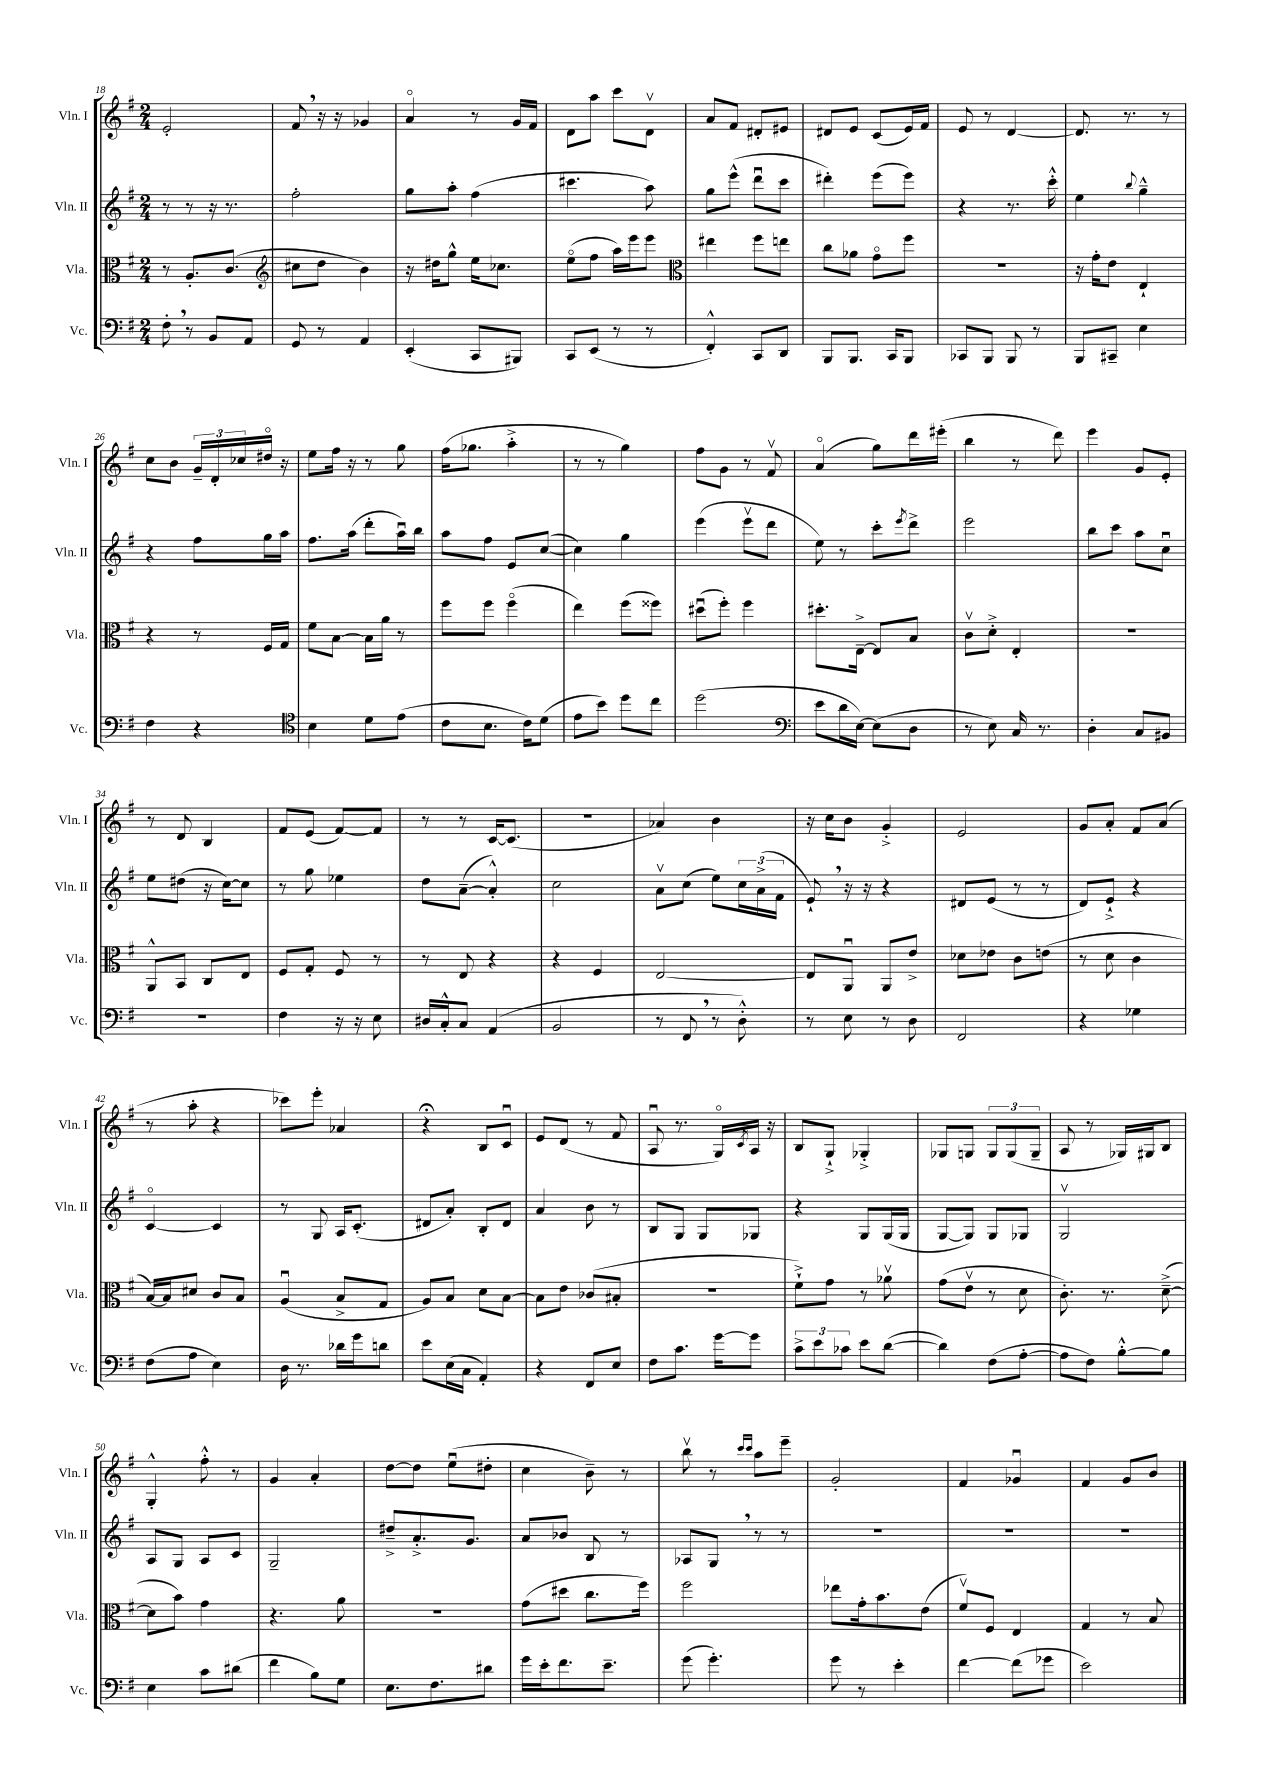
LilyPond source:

<<
\new StaffGroup <<
\new Staff = "s0" \with { instrumentName = "Vln. I" shortInstrumentName = "Vln. I" } {
    \clef treble \key g \major \numericTimeSignature \time 2/4
    e'2-. |
    fis'8 \breathe r16 r16 ges'4 |
    a'4\flageolet r8 g'16 fis'16 |
    d'8 a''8 c'''8 d'8\upbow |
    a'8 fis'8 dis'8-. eis'8 |
    dis'8 e'8 c'8( e'16) fis'16 |
    e'8 r8 d'4~ |
    d'8. r8. r8 |
    c''8 b'8 \tuplet 3/2 { g'16-- d'16-. ces''16 } dis''16\flageolet r16 |
    e''8 fis''16 r16 r8 g''8 |
    fis''16( ges''8. a''4-.-> |
    r8 r8 g''4) |
    fis''8 g'8 r8 fis'8\upbow |
    a'4\flageolet( g''8) d'''16 eis'''16-.( |
    b''4 r8 d'''8) |
    e'''4 g'8 e'8-. |
    r8 d'8 b4 |
    fis'8 e'8( fis'8~) fis'8 |
    r8 r8 c'16~ c'8.( |
    R2 |
    aes'4) b'4 |
    r16 c''16 b'8 g'4-.-> |
    e'2 |
    g'8 a'8-. fis'8 a'8( |
    r8 a''8-. r4 |
    ces'''8) e'''8-. aes'4 |
    r4\fermata b8 c'8\downbow |
    e'8 d'8( r8 fis'8 |
    a8\downbow r8. g16\flageolet) \acciaccatura { c'8 } a16 r16 |
    b8 g8-!-> ges4-.-> |
    ges8 g8 \tuplet 3/2 { g8 g8( g8-- } |
    a8 r8 ges16) gis16 b8 |
    g4-.-^ fis''8-.-^ r8 |
    g'4 a'4-. |
    d''8~ d''8 e''8\downbow( dis''8-. |
    c''4 b'8--) r8 |
    b''8\upbow r8 \grace { c'''16 c'''16 } a''8 e'''8-- |
    g'2-. |
    fis'4 ges'4\downbow |
    fis'4 g'8 b'8 \bar "|." |
}
\new Staff = "s1" \with { instrumentName = "Vln. II" shortInstrumentName = "Vln. II" } {
    \clef treble \key g \major \numericTimeSignature \time 2/4
    r8 r8 r16 r8. |
    fis''2-. |
    g''8 a''8-. fis''4( |
    cis'''4. a''8) |
    g''8 e'''8-^( d'''8\downbow c'''8 |
    dis'''4-.) e'''8( e'''8) |
    r4 r8. c'''16-.-^ |
    e''4 \appoggiatura { b''8 } g''4---^ |
    r4 fis''8 g''16 a''16 |
    fis''8. a''16( d'''8-. a''16\downbow) b''16 |
    a''8 fis''8 e'8 c''8~( |
    c''4) g''4 |
    e'''4( e'''8\upbow d'''8 |
    e''8) r8 c'''8-. \acciaccatura { e'''8 } d'''8-> |
    e'''2 |
    b''8 c'''8 a''8 c''8\downbow |
    e''8 dis''8( r16 c''16~) c''8 |
    r8 g''8 ees''4 |
    d''8 a'8~--( a'4-.-^) |
    c''2 |
    a'8\upbow c''8( e''8) \tuplet 3/2 { c''16 a'16->( fis'16 } |
    e'8-!) \breathe r16 r16 r4 |
    dis'8 e'8( r8 r8 |
    d'8) e'8-!-> r4 |
    c'4~\flageolet c'4 |
    r8 g8 a16 c'8.-.( |
    dis'8 a'8-.) b8-. dis'8 |
    a'4 b'8 r8 |
    b8 g8 g8 ges8 |
    r4 g8 g16( g16 |
    g8~ g8) g8 ges8 |
    g2\upbow |
    a8 g8 a8 c'8 |
    g2-- |
    dis''8---> a'8.-.-> g'8. |
    a'8 bes'8 b8 r8 |
    aes8 g8 \breathe r8 r8 |
    R2 |
    R2 |
    R2 \bar "|." |
}
\new Staff = "s2" \with { instrumentName = "Vla." shortInstrumentName = "Vla." } {
    \clef alto \key g \major \numericTimeSignature \time 2/4
    r8 a8.-. c'8.( |
    \clef treble cis''8 d''8 b'4) |
    r16 dis''16 g''8-^ e''16 ces''8. |
    e''8\flageolet( fis''8 a''16) e'''16 e'''8 |
    \clef alto eis''4 fis''8 e''8 |
    c''8 aes'8 g'8\flageolet fis''8 |
    R2 |
    r16 g'16-. e'8 e4-! |
    r4 r8 fis16 g16 |
    fis'8 b8~ b16 a'16 r8 |
    fis''8 fis''8 fis''4\flageolet( |
    e''4) fis''8( fisis''8) |
    dis''8\downbow( fis''8-.) fis''4 |
    dis''8.-. e16~---> e8 b8 |
    c'8\upbow d'8-.-> e4-. |
    r2 |
    a,8-^ b,8 c8 e8 |
    fis8 g8-. fis8 r8 |
    r8 e8 r4 |
    r4 fis4 |
    e2~ |
    e8 a,8\downbow a,8 e'8-> |
    des'8 ees'8 c'8 e'8( |
    r8 d'8 c'4 |
    b16~) b16 dis'8 c'8 b8 |
    a4\downbow( b8-> g8 |
    a8) b8 d'8 b8~ |
    b8 e'8 ces'8( bis8-. |
    R2 |
    fis'8-!->) g'8 r8 aes'8\upbow |
    g'8( e'8\upbow r8 d'8 |
    c'8.-.) r8. d'8~--->( |
    d'8 b'8) g'4 |
    r4. a'8 |
    R2 |
    g'8( dis''8 c''8. fis''16) |
    fis''2 |
    ees''8 g'16-. b'8. e'8( |
    fis'8\upbow) fis8 e4 |
    g4 r8 b8 \bar "|." |
}
\new Staff = "s3" \with { instrumentName = "Vc." shortInstrumentName = "Vc." } {
    \clef bass \key g \major \numericTimeSignature \time 2/4
    fis8-. \breathe r8 b,8 a,8 |
    g,8 r8 a,4 |
    e,4-.( c,8 bis,,8) |
    c,8 e,8( r8 r8 |
    fis,4-.-^) c,8 d,8 |
    b,,8 b,,8. c,16 b,,8 |
    ces,8 b,,8 b,,8 r8 |
    b,,8 cis,8-- e4 |
    fis4 r4 |
    \clef tenor b4 d'8 e'8( |
    c'8 b8. c'16) d'8( |
    e'8 b'8) d''8 c''8 |
    d''2( |
    \clef bass e'8 d'16 e16~) e8( d8 |
    r8 e8) c16 r8. |
    d4-. c8 bis,8 |
    r2 |
    fis4 r16 r16 e8 |
    dis16 c16-.-^ c8 a,4( |
    b,2 |
    r8 fis,8 \breathe r8 d8-.-^) |
    r8 e8 r8 d8 |
    fis,2 |
    r4 ges4 |
    fis8( a8 e4) |
    d16 r8. des'16 g'16 d'8 |
    e'8 e16( c16 a,4-.) |
    r4 fis,8 e8 |
    fis8 c'8. g'16~ g'8 |
    \tuplet 3/2 { c'8-> e'8 ces'8 } e'8 d'8~( |
    d'4) fis8( a8~-. |
    a8 fis8) b8~-.-^ b8 |
    e4 c'8 dis'8( |
    fis'4 b8) g8 |
    e8. fis8. dis'8 |
    g'16 e'16-. fis'8. e'8.-- |
    g'8( g'4.-.) |
    g'8 r8 e'4-. |
    fis'4~ fis'8( ges'8 |
    e'2) \bar "|." |
}
>>
>>
\layout { \context { \Score currentBarNumber = #18 } }
